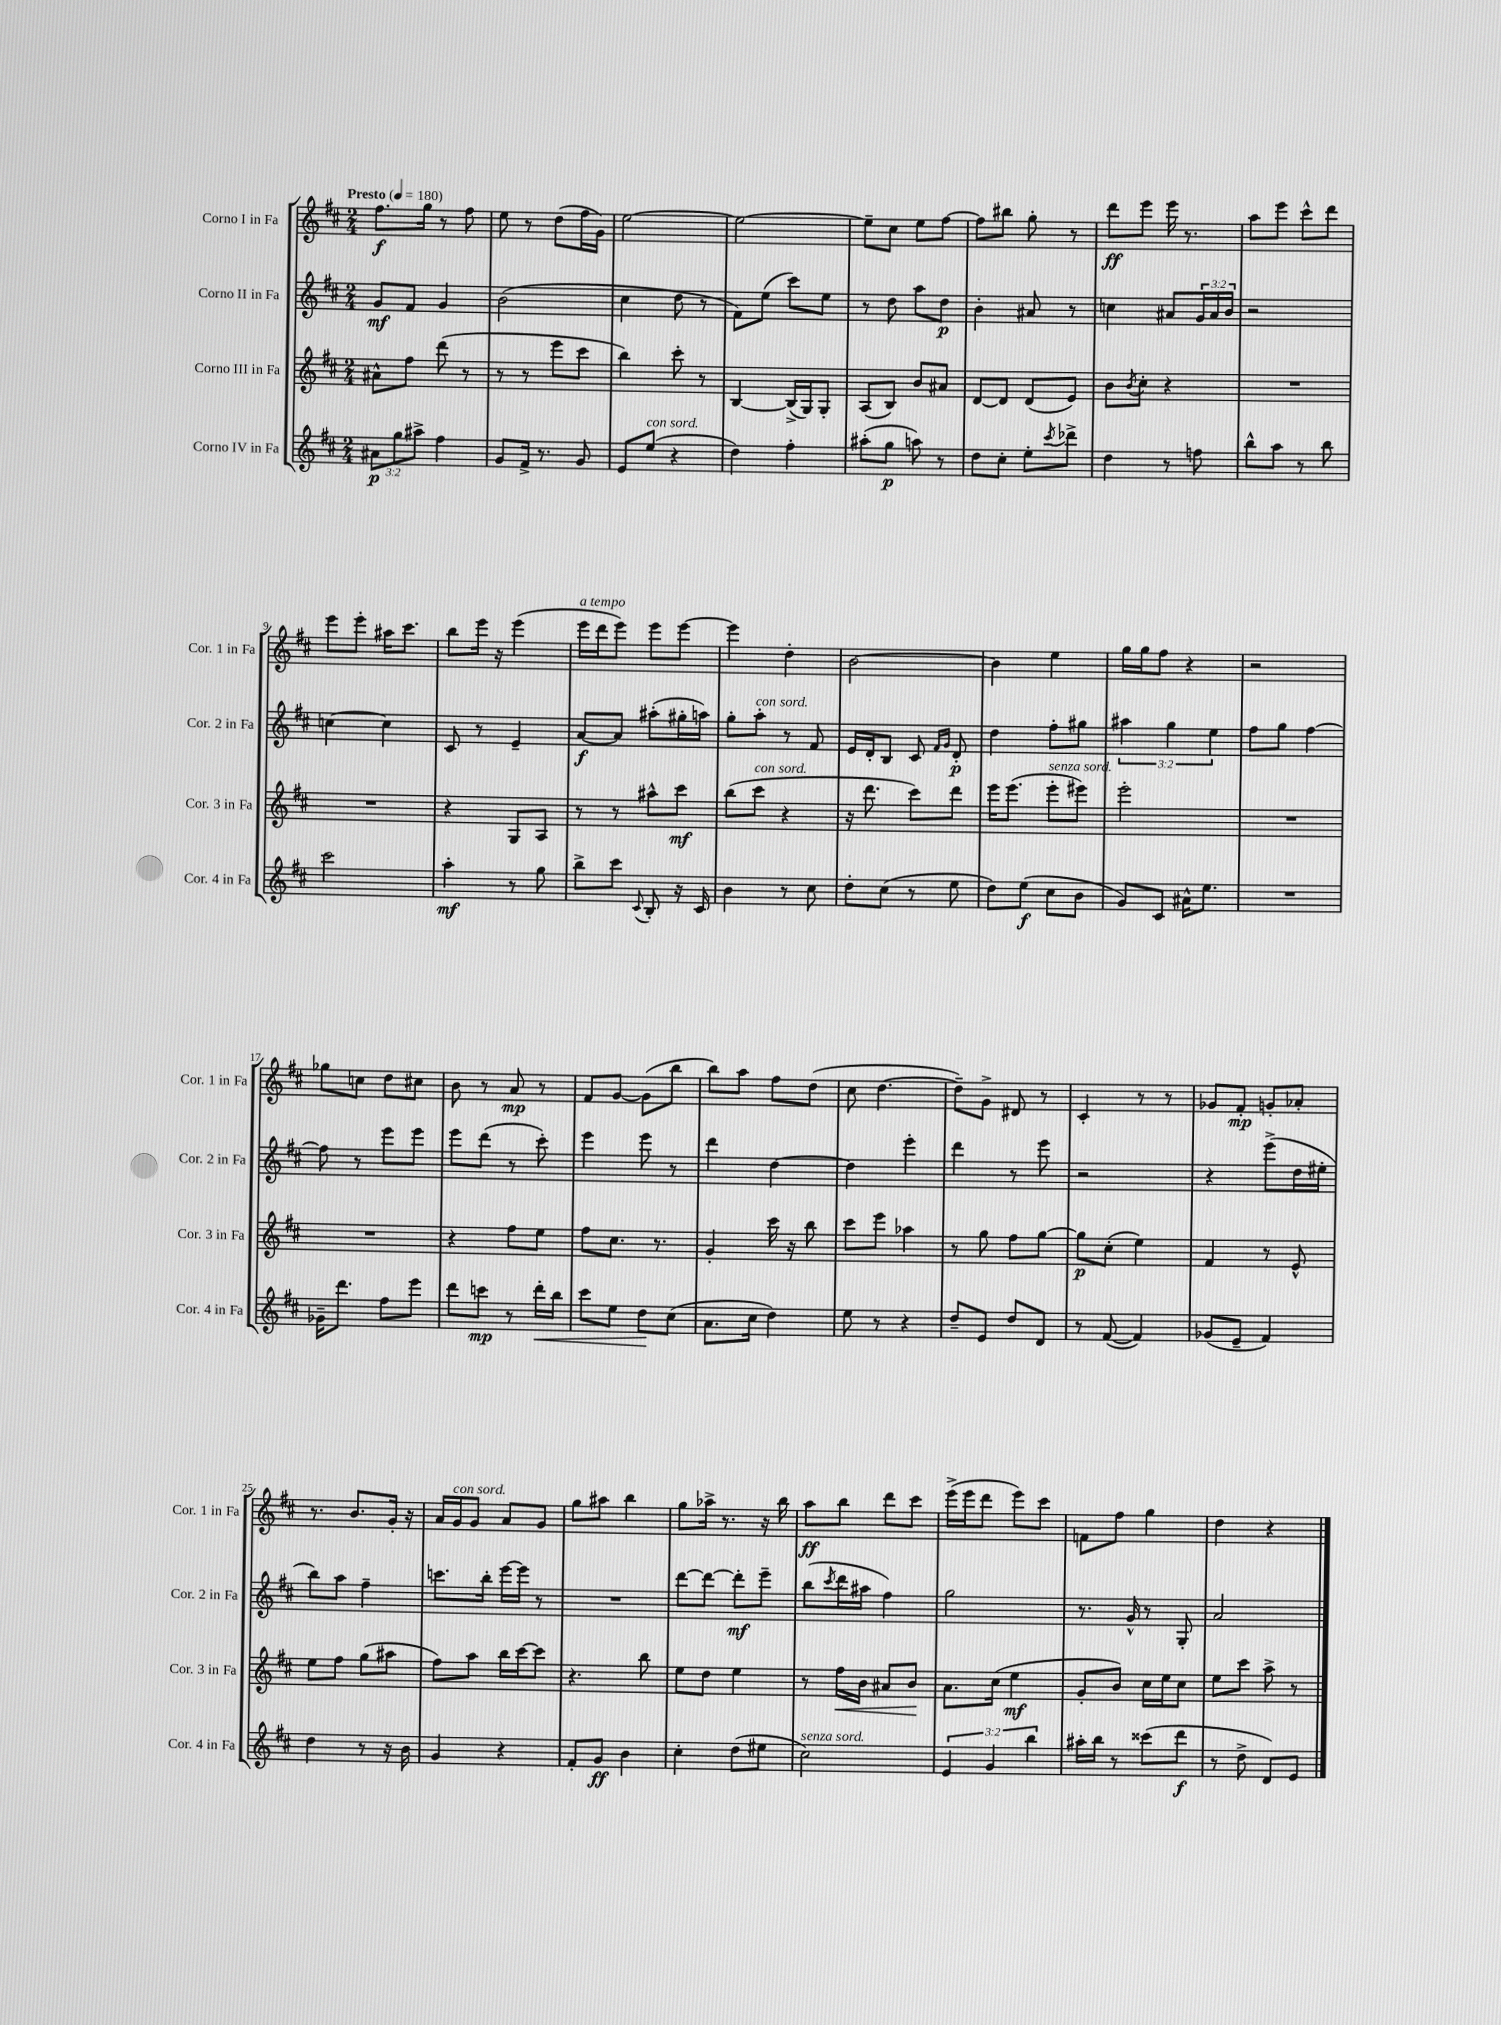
<<
\new StaffGroup <<
\new Staff = "s0" \with { instrumentName = "Corno I in Fa" shortInstrumentName = "Cor. 1 in Fa" } {
    \clef treble \key d \major \numericTimeSignature \time 2/4 \tempo "Presto" 4 = 180
    fis''8.\f g''16 r8 fis''8 |
    e''8 r8 d''8( fis''16 g'16) |
    e''2~ |
    e''2~ |
    e''8-- cis''8 e''8 fis''8~ |
    fis''8 bis''8 g''8-. r8 |
    d'''8\ff e'''8 e'''16 r8. |
    a''8 e'''8 cis'''8-^ d'''8 |
    e'''8 e'''8-. ais''16 cis'''8. |
    b''8 e'''16 r16 e'''4( |
    e'''16^\markup { \italic "a tempo" } d'''16 e'''8) e'''8 e'''8~ |
    e'''4 d''4-. |
    b'2~ |
    b'4 e''4 |
    g''16 g''16 fis''8 r4 |
    r2 |
    ges''8 c''8 d''8 cis''8 |
    b'8 r8 a'8\mp r8 |
    fis'8 g'8~ g'8( b''8 |
    b''8) a''8 fis''8 d''8( |
    cis''8 d''4.~ |
    d''8--) g'8-> dis'8 r8 |
    cis'4-. r8 r8 |
    ges'8 fis'8-.\mp g'8-. aes'8-. |
    r8. b'8. g'16-. r16 |
    a'16 g'16^\markup { \italic "con sord." } g'8 a'8 g'8 |
    g''8 ais''8 b''4 |
    g''8 aes''16-> r8. r16 b''16 |
    a''8\ff b''8 d'''8 cis'''8 |
    e'''16->( e'''16 d'''8 e'''8) cis'''8 |
    f'8 fis''8 g''4 |
    d''4 r4 \bar "|." |
}
\new Staff = "s1" \with { instrumentName = "Corno II in Fa" shortInstrumentName = "Cor. 2 in Fa" } {
    \clef treble \key d \major \numericTimeSignature \time 2/4 \override Staff.TupletNumber.text = #tuplet-number::calc-fraction-text
    g'8\mf fis'8 g'4 |
    b'2( |
    cis''4 d''8 r8 |
    fis'8) e''8( cis'''8) e''8 |
    r8 d''8 a''8 d''8\p |
    b'4-. ais'8 r8 |
    c''4 ais'8 \tuplet 3/2 { g'16 ais'16 b'16 } |
    r2 |
    c''4~ c''4 |
    cis'8 r8 e'4-- |
    a'8~\f a'8 ais''8-.( gis''16-. a''16) |
    g''8-. a''8-.^\markup { \italic "con sord." } r8 fis'8 |
    e'16 d'16-. b8 cis'8 \grace { fis'16 g'16 } d'8-.\p |
    d''4 fis''8-. gis''8 |
    \tuplet 3/2 { ais''4 g''4 e''4 } |
    fis''8 g''8 fis''4~ |
    fis''8 r8 e'''8 e'''8 |
    e'''8 d'''8( r8 cis'''8-.) |
    e'''4 e'''8 r8 |
    d'''4 d''4~ |
    d''4 e'''4-. |
    d'''4 r8 e'''8 |
    r2 |
    r4 e'''8->( d''16 eis''16-. |
    b''8) a''8 fis''4-- |
    c'''8. b''16-. e'''16~ e'''16 r8 |
    R2 |
    d'''8~ d'''8~ d'''8-.\mf e'''8-- |
    b''8( \acciaccatura { cis'''8 } d'''16 ais''16 fis''4) |
    g''2 |
    r8. g'16-^ r8 g8-. |
    a'2 \bar "|." |
}
\new Staff = "s2" \with { instrumentName = "Corno III in Fa" shortInstrumentName = "Cor. 3 in Fa" } {
    \clef treble \key d \major \numericTimeSignature \time 2/4
    ais'8-^ fis''8 d'''8( r8 |
    r8 r8 e'''8 cis'''8 |
    b''4) cis'''8-. r8 |
    b4~ b16->( g16) g8-. |
    a8( b8) b'8 ais'8 |
    d'8~ d'8 d'8( e'8) |
    b'8 \acciaccatura { b'8 } cis''8-. r4 |
    R2 |
    R2 |
    r4 g8 a8 |
    r8 r8 ais''8-^ cis'''8\mf |
    b''8( cis'''8^\markup { \italic "con sord." } r4 |
    r16 d'''8. cis'''8) d'''8 |
    e'''16 e'''8.( e'''8-.^\markup { \italic "senza sord." } eis'''8) |
    e'''2-. |
    R2 |
    R2 |
    r4 fis''8 e''8 |
    fis''8 cis''8. r8. |
    g'4-. cis'''16 r16 b''8 |
    cis'''8 e'''8 aes''4 |
    r8 g''8 fis''8 g''8~ |
    g''8\p cis''8-.( e''4) |
    fis'4 r8 e'8-^ |
    e''8 fis''8 g''8( ais''8 |
    fis''8) a''8 b''16 cis'''16~ cis'''8 |
    r4. b''8 |
    e''8 d''8 e''4 |
    r8 fis''16\< b'16 ais'8 b'8\! |
    a'8. cis''16( e''4\mf |
    g'8-. b'8) cis''16 e''16 cis''8 |
    e''8 cis'''8 a''8-> r8 \bar "|." |
}
\new Staff = "s3" \with { instrumentName = "Corno IV in Fa" shortInstrumentName = "Cor. 4 in Fa" } {
    \clef treble \key d \major \numericTimeSignature \time 2/4 \override Staff.TupletNumber.text = #tuplet-number::calc-fraction-text
    \tuplet 3/2 { ais'8\p g''8 ais''8-> } fis''4 |
    g'8 fis'16-> r8. g'8 |
    e'8 e''8^\markup { \italic "con sord." }( r4 |
    d''4) fis''4-. |
    ais''8-.( g''8\p a''8) r8 |
    d''8 cis''8-. e''8-. \acciaccatura { cis'''8 } des'''8-> |
    d''4 r8 f''8 |
    b''8-^ a''8 r8 b''8 |
    cis'''2 |
    a''4-.\mf r8 g''8 |
    b''8-> cis'''8 \appoggiatura { cis'8 } b8-. r16 cis'16 |
    b'4 r8 cis''8 |
    d''8-. cis''8( r8 e''8 |
    d''8) e''8\f( cis''8 b'8 |
    g'8) cis'8 ais'16-^ e''8. |
    R2 |
    ges'16-- d'''8. fis''8 e'''8 |
    d'''8 c'''8\mp r8 d'''16-.\< b''16 |
    cis'''8 e''8 d''8\! cis''8( |
    a'8. cis''16 d''4) |
    e''8 r8 r4 |
    d''8-- e'8 d''8 d'8 |
    r8 fis'8~( fis'4) |
    ges'8( e'8-- fis'4) |
    d''4 r8 r16 b'16 |
    g'4 r4 |
    fis'8-. g'8\ff b'4 |
    cis''4-. d''8( eis''8 |
    cis''2^\markup { \italic "senza sord." }) |
    \tuplet 3/2 { e'4 g'4 b''4 } |
    ais''16-. b''16 r8 cisis'''8( d'''8\f |
    r8 d''8-> d'8) e'8 \bar "|." |
}
>>
>>
